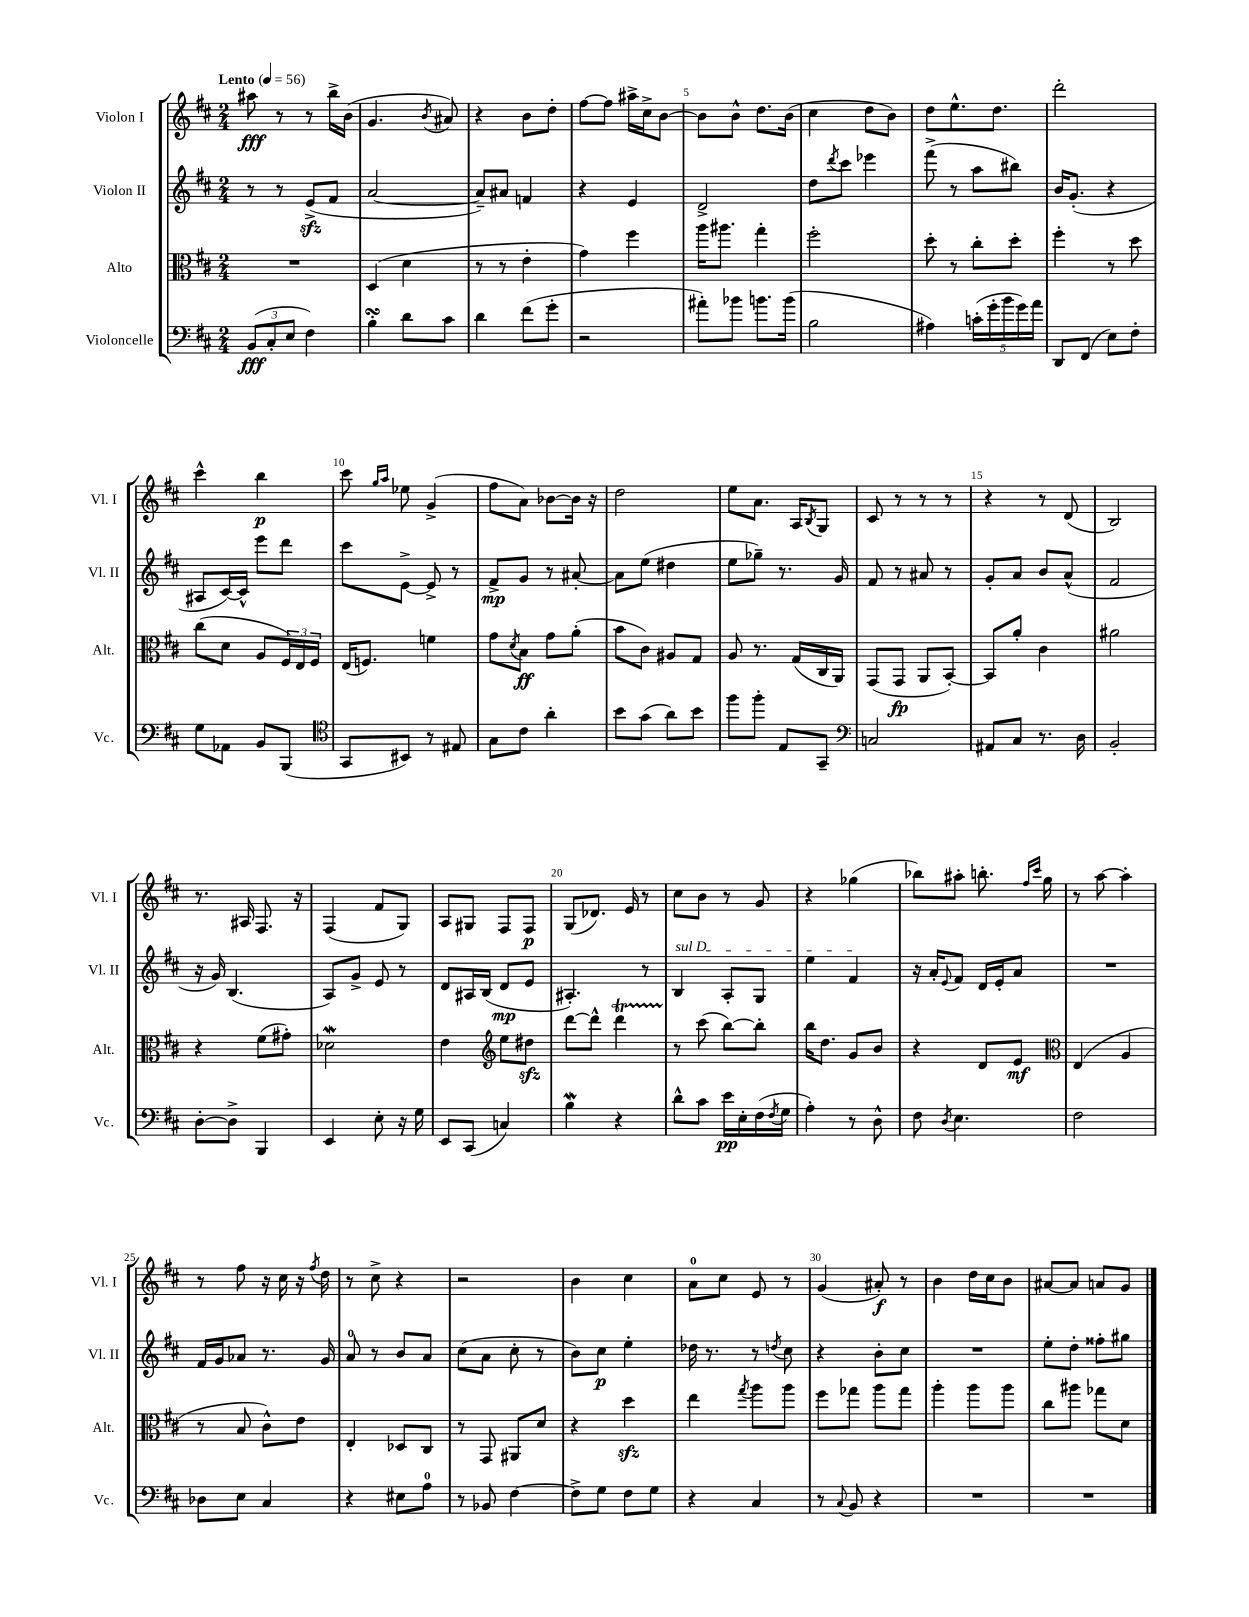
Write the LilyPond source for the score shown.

<<
\new StaffGroup <<
\new Staff = "s0" \with { instrumentName = "Violon I" shortInstrumentName = "Vl. I" } {
    \clef treble \key d \major \numericTimeSignature \time 2/4 \tempo "Lento" 4 = 56
    ais''8\fff r8 r8 b''16-> b'16( |
    g'4. \acciaccatura { b'8 } ais'8) |
    r4 b'8 d''8-. |
    fis''8~ fis''8 ais''16-> cis''16-> b'8~ |
    b'8 b'8-^ d''8. b'16( |
    cis''4 d''8 b'8) |
    d''8 e''8.-^ d''8. |
    d'''2-. |
    cis'''4-^ b''4\p |
    cis'''8 \grace { g''16 a''16 } ees''8 g'4->( |
    fis''8 a'8) bes'8~ bes'16 r16 |
    d''2 |
    e''8 a'8. a16 \acciaccatura { b8 } g8 |
    cis'8 r8 r8 r8 |
    r4 r8 d'8( |
    b2) |
    r8. ais16 fis8. r16 |
    fis4( fis'8 g8) |
    a8 gis8 fis8 fis8\p |
    g8( des'8.) e'16 r8 |
    cis''8 b'8 r8 g'8 |
    r4 ges''4( |
    bes''8) ais''8-. b''8.-. \grace { fis''16 cis'''16 } g''16 |
    r8 a''8~ a''4-. |
    r8 fis''8 r16 cis''16 r16 \acciaccatura { fis''8 } d''16 |
    r8 cis''8-> r4 |
    r2 |
    b'4 cis''4 |
    a'8-0 cis''8 e'8 r8 |
    g'4( ais'8-.\f) r8 |
    b'4 d''16 cis''16 b'8 |
    ais'8~ ais'8 a'8 g'8 \bar "|." |
}
\new Staff = "s1" \with { instrumentName = "Violon II" shortInstrumentName = "Vl. II" } {
    \clef treble \key d \major \numericTimeSignature \time 2/4
    r8 r8 e'8->\sfz( fis'8 |
    a'2~ |
    a'8--) ais'8 f'4 |
    r4 e'4 |
    d'2-> |
    d''8 \acciaccatura { d'''8 } cis'''8 ees'''4 |
    fis'''8->( r8 a''8 bis''8) |
    b'16 g'8.-.( r4 |
    ais8 cis'16~) cis'16-^ e'''8 d'''8 |
    cis'''8 e'8~-> e'8-> r8 |
    fis'8->\mp g'8 r8 ais'8~-. |
    ais'8 e''8( dis''4 |
    e''8 ges''8--) r8. g'16 |
    fis'8 r8 ais'8 r8 |
    g'8-. a'8 b'8 a'8-^( |
    fis'2 |
    r16 g'16) b4.( |
    a8) g'8-> e'8 r8 |
    d'8 ais16 b16( d'8\mp e'8 |
    ais4.-.) r8 |
    \once \override TextSpanner.bound-details.left.text = \markup { \italic "sul D" } b4\startTextSpan a8-. g8 |
    e''4 fis'4\stopTextSpan |
    r16 a'16-. \appoggiatura { e'8 } fis'8 d'16 e'16-. a'8 |
    R2 |
    fis'16 g'16 aes'8 r8. g'16 |
    a'8-0 r8 b'8 a'8 |
    cis''8( a'8 cis''8-. r8 |
    b'8) cis''8\p e''4-. |
    des''16 r8. r8 \acciaccatura { d''8 } cis''8 |
    r4 b'8-. cis''8 |
    R2 |
    e''8-. d''8-. fisis''8-. gis''8 \bar "|." |
}
\new Staff = "s2" \with { instrumentName = "Alto" shortInstrumentName = "Alt." } {
    \clef alto \key d \major \numericTimeSignature \time 2/4
    R2 |
    d4( d'4 |
    r8 r8 e'4-. |
    g'4) fis''4 |
    a''16 ais''8. g''4-. |
    fis''2-. |
    d''8-. r8 cis''8-. d''8-. |
    fis''4-. r8 d''8 |
    cis''8( d'8 a8 \tuplet 3/2 { fis16) e16 fis16 } |
    e16( f8.) f'4 |
    g'8 \acciaccatura { d'8 } b8\ff g'8 a'8-.( |
    b'8 cis'8) ais8 g8 |
    a8 r8. g16( cis16 a,16) |
    g,8( g,8\fp a,8 b,8~-.) |
    b,8 a'8-. cis'4 |
    ais'2 |
    r4 fis'8( gis'8-.) |
    des'2\mordent |
    e'4 \clef treble e''8 dis''8\sfz |
    d'''8~ d'''8-^ d'''4\startTrillSpan |
    r8\stopTrillSpan cis'''8( b''8~) b''8-. |
    b''16 d''8. g'8 b'8 |
    r4 d'8 e'8\mf |
    \clef alto e4( a4 |
    r8 b8 cis'8-^) e'8 |
    e4-. des8 cis8 |
    r8 g,8 ais,8 d'8 |
    r4 d''4\sfz |
    e''4 \acciaccatura { g''8 } a''8 a''8 |
    fis''8 ges''8 a''8 ges''8 |
    a''4-. a''8 a''8 |
    cis''8 ais''8 ges''8 d'8 \bar "|." |
}
\new Staff = "s3" \with { instrumentName = "Violoncelle" shortInstrumentName = "Vc." } {
    \clef bass \key d \major \numericTimeSignature \time 2/4
    \tuplet 3/2 { b,8\fff( cis8-. e8 } fis4) |
    b4-.\turn d'8 cis'8 |
    d'4 fis'8( g'8-. |
    r2 |
    ais'8-.) bes'8 b'8. b'16( |
    b2 |
    ais4) \tuplet 5/4 { c'16-.( g'16-. b'16 g'16) a'16 } |
    d,8 fis,8( e8) fis8-. |
    g8 aes,8 b,8 b,,8( |
    \clef tenor g,8 bis,8) r8 eis8 |
    g8 cis'8 a'4-. |
    b'8 g'8( a'8) b'8 |
    fis''8 fis''8-. e8 g,8-- |
    \clef bass c2 |
    ais,8 cis8 r8. d16 |
    b,2-. |
    d8~-. d8-> b,,4 |
    e,4 e8-. r16 g16 |
    e,8 cis,8( c4) |
    b4\mordent r4 |
    d'8-^ cis'8 e'16\pp e16-. fis16( \acciaccatura { fis8 } g16 |
    a4-.) r8 d8-^ |
    fis8 \acciaccatura { d8 } e4. |
    fis2 |
    des8 e8 cis4 |
    r4 eis8 a8-0 |
    r8 bes,8 fis4~ |
    fis8-> g8 fis8 g8 |
    r4 cis4 |
    r8 \appoggiatura { cis8 } b,8 r4 |
    R2 |
    R2 \bar "|." |
}
>>
>>
\layout { \context { \Score \override BarNumber.break-visibility = ##(#f #t #t) barNumberVisibility = #(every-nth-bar-number-visible 5) } }
